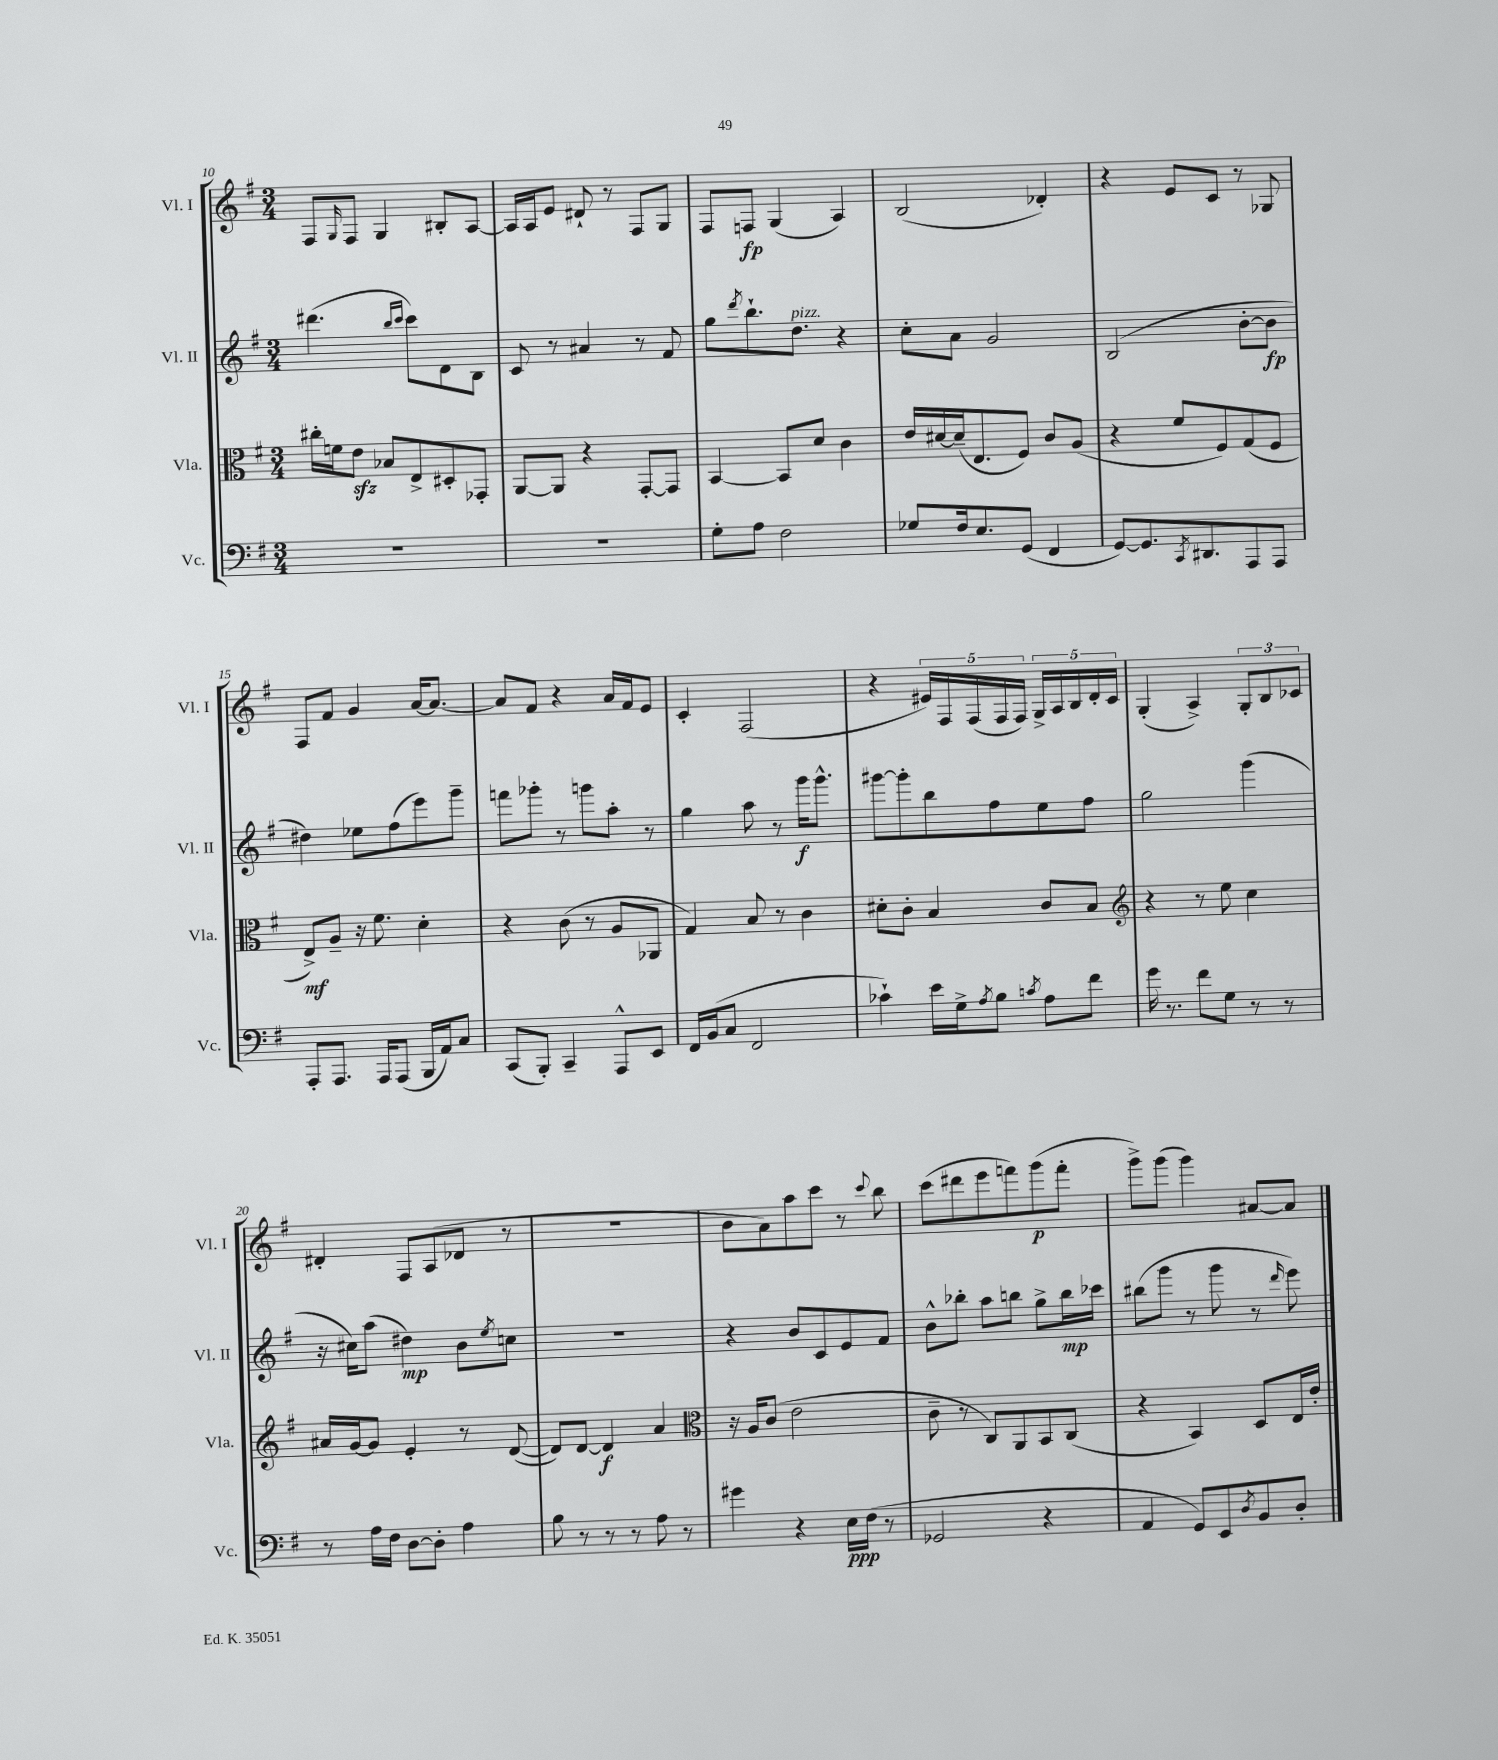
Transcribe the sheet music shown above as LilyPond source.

<<
\new StaffGroup <<
\new Staff = "s0" \with { instrumentName = "Vl. I" shortInstrumentName = "Vl. I" } {
    \clef treble \key g \major \numericTimeSignature \time 3/4
    fis8 \grace { g16 } fis8 g4 bis8-. a8~ |
    a16 a16 e'8 dis'8-! r8 fis8 g8 |
    fis8 f8\fp g4( a4) |
    b2( des'4-.) |
    r4 e'8 c'8 r8 ges8 |
    fis8 fis'8 g'4 a'16~ a'8.~ |
    a'8 fis'8 r4 a'16 fis'16 e'8 |
    c'4-. fis2( |
    r4 \tuplet 5/4 { eis'16) fis16 fis16( fis16 fis16) } \tuplet 5/4 { g16-> a16 b16 d'16-. c'16 } |
    g4-.( a4->) \tuplet 3/2 { g8-. b8 ces'8 } |
    dis'4-. fis8 a8( des'8 r8 |
    R2. |
    b'8 a'8) a''8 c'''8 r8 \appoggiatura { c'''8 } b''8 |
    c'''8( dis'''8 e'''8 f'''8) g'''8\p( f'''8-. |
    g'''8->) g'''8( g'''4) ais'8~ ais'8 \bar "|." |
}
\new Staff = "s1" \with { instrumentName = "Vl. II" shortInstrumentName = "Vl. II" } {
    \clef treble \key g \major \numericTimeSignature \time 3/4
    dis'''4.( \grace { b''16 c'''16 } c'''8) d'8 b8 |
    c'8 r8 ais'4 r8 fis'8 |
    g''8 \acciaccatura { d'''8 } b''8.-! d''8.^\markup { \italic "pizz." } r4 |
    c''8-. a'8 g'2 |
    b2( b'8~-. b'8\fp |
    dis''4) ees''8 fis''8( e'''8) g'''8-- |
    f'''8 ges'''8-. r8 g'''8 a''8-. r8 |
    g''4 a''8 r8 g'''16\f g'''8.-^ |
    gis'''8~ gis'''8-. b''8 fis''8 e''8 fis''8 |
    g''2 g'''4( |
    r16 cis''16) a''8( dis''4\mp) b'8 \acciaccatura { e''8 } c''8 |
    R2. |
    r4 b'8 c'8 e'8 fis'8 |
    b'8-^ bes''8-. a''8 b''8 g''8-> b''16\mp ces'''16 |
    bis''8( g'''8 r8 g'''8 r8 \grace { d'''16 } e'''8) \bar "|." |
}
\new Staff = "s2" \with { instrumentName = "Vla." shortInstrumentName = "Vla." } {
    \clef alto \key g \major \numericTimeSignature \time 3/4
    cis''16-. f'16 e'8\sfz bes8 e8-> dis8-. ges,8-. |
    a,8~ a,8 r4 g,8~-. g,8 |
    b,4~ b,8 d'8 c'4 |
    e'16 dis'16~ dis'16--( e8. fis8) c'8 a8( |
    r4 fis'8 fis8) g8( fis8 |
    e8->\mf) a8-- r16 fis'8. d'4-. |
    r4 c'8( r8 a8 aes,8 |
    g4) b8 r8 c'4 |
    dis'8-. c'8-. b4 c'8 b8 |
    \clef treble r4 r8 e''8 c''4 |
    ais'16 g'16~ g'8 e'4-. r8 d'8~( |
    d'8) d'8~ d'4\f a'4 |
    \clef alto r16 a16 c'8( e'2 |
    c'8-- r8 c8) a,8 b,8 c8( |
    r4 b,4) d8 e16 e'16-. \bar "|." |
}
\new Staff = "s3" \with { instrumentName = "Vc." shortInstrumentName = "Vc." } {
    \clef bass \key g \major \numericTimeSignature \time 3/4
    R2. |
    R2. |
    g8-. a8 fis2 |
    ges8 fis16 e8. g,8( fis,4 |
    g,8~) g,8. \acciaccatura { c,8 } dis,8. a,,8 a,,8 |
    a,,8-. a,,8. a,,16 a,,8( b,,16 a,16) c8 |
    c,8( b,,8-.) c,4-- a,,8-^ e,8 |
    fis,16 b,16( c8 fis,2 |
    ces'4-!) e'16 g16-> \acciaccatura { a8 } b8 \acciaccatura { c'8 } a8 fis'8 |
    g'16 r8. fis'8 g8 r8 r8 |
    r8 a16 fis16 d8~ d8-. a4 |
    b8 r8 r8 r8 a8 r8 |
    gis'4 r4 e16\ppp fis16( r8 |
    ges,2 r4 |
    a,4 g,8) e,8 \acciaccatura { d8 } b,8 d8-. \bar "|." |
}
>>
>>
\layout { \context { \Score currentBarNumber = #10 } }
